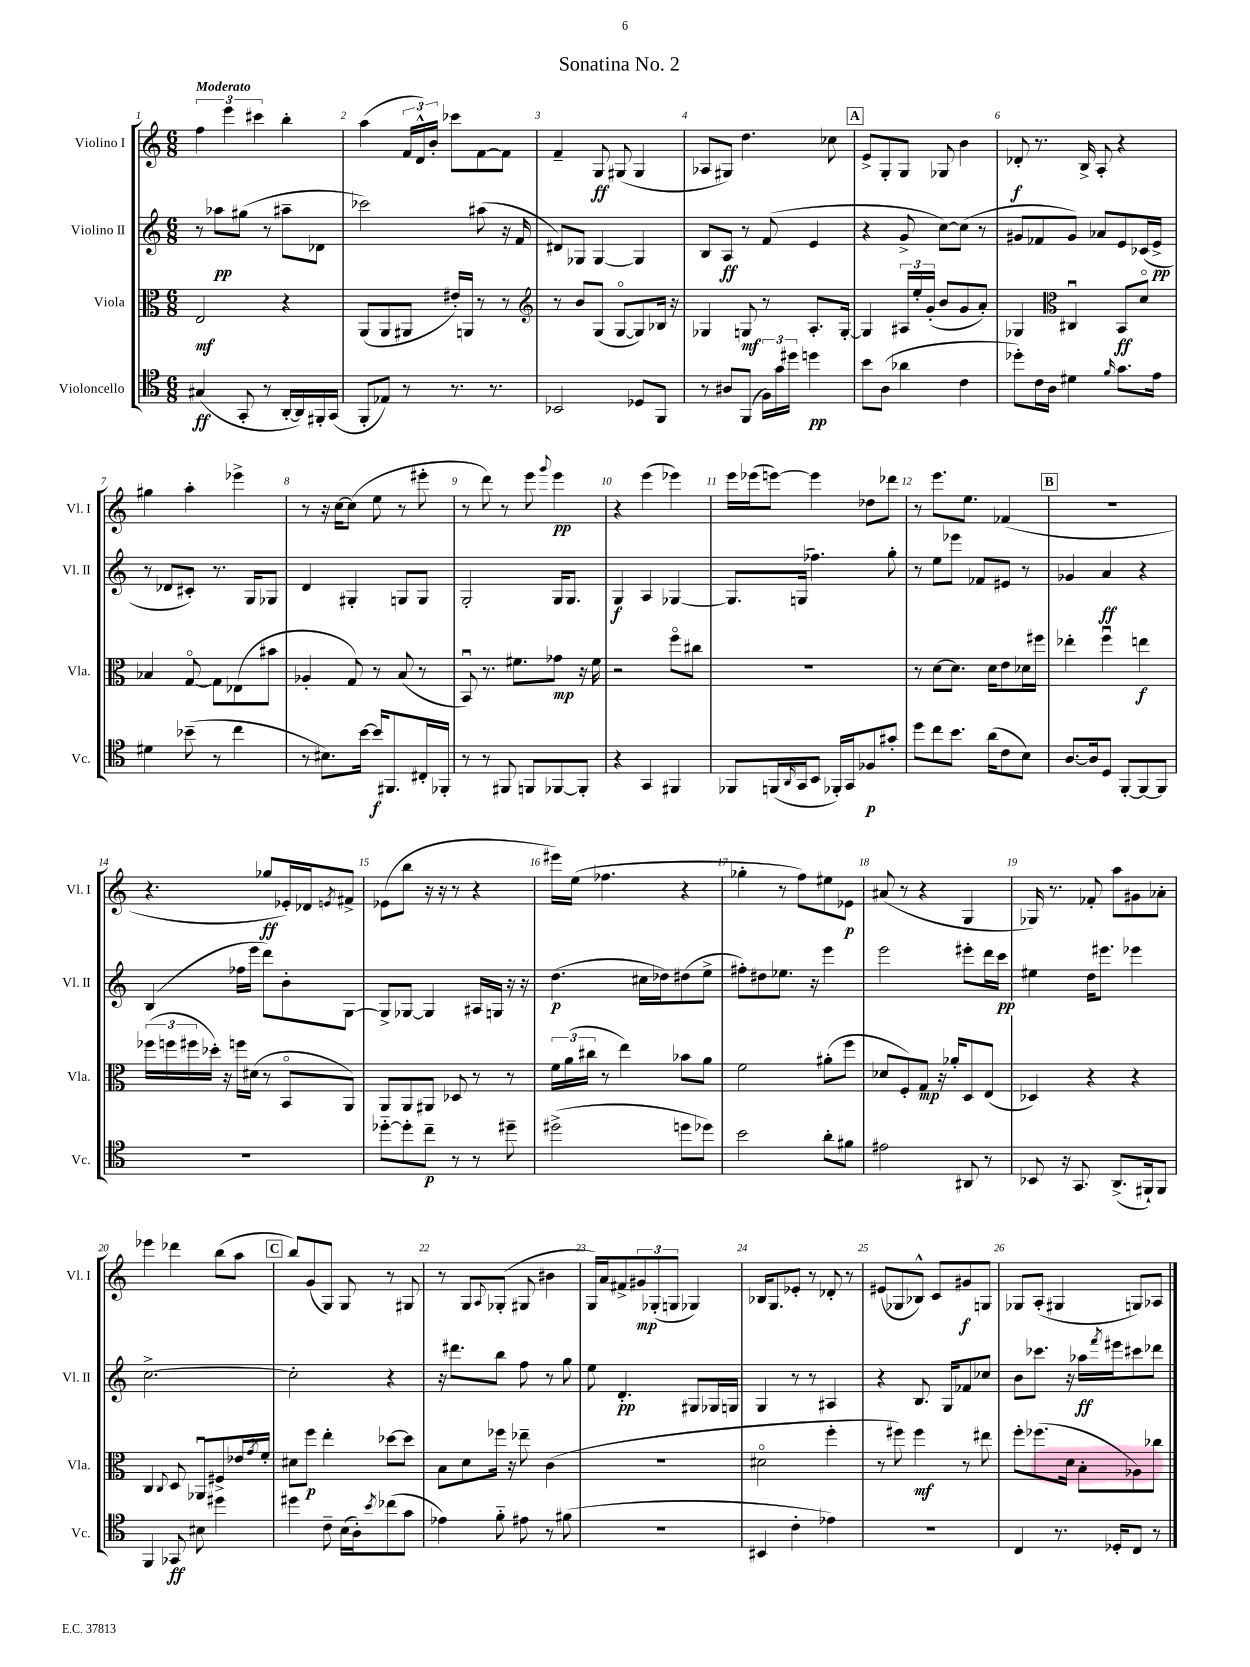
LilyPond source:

\header { title = "Sonatina No. 2" }
<<
\new StaffGroup <<
\new Staff = "s0" \with { instrumentName = "Violino I" shortInstrumentName = "Vl. I" } {
    \clef treble \key c \major \numericTimeSignature \time 6/8 \tempo "Moderato"
    \tuplet 3/2 { f''4 e'''4 cis'''4 } b''4-. |
    a''4( \tuplet 3/2 { f'16 d'16-^) b'16-. } ces'''8 f'8~ f'8 |
    f'4-- g8\ff gis8( gis4 |
    aes8 gis8) d''4. ces''8 |
    \mark \markup { \box "A" } e'8-> g8-. g8 ges8 b'4 |
    des'8-.\f r8. b16-> a8-. r4 |
    gis''4 a''4-. ees'''4-> |
    r8 r16 c''16~ c''8( e''8 r8 eis'''8-. |
    r8 d'''8) r8 e'''8 \appoggiatura { g'''8 } e'''4\pp |
    r4 e'''4( ees'''4) |
    e'''16 ees'''16( e'''8~) e'''4 des''8 des'''8 |
    r8 e'''8. e''8. fes'4( |
    \mark \markup { \box "B" } r2. |
    r4. ges''8\ff ees'16-.) des'16 \acciaccatura { e'8 } fis'8-> |
    ees'8( b''8 r16 r16 r8 r4 |
    eis'''16) e''16( fes''4. r4 |
    ges''4-. r8 f''8) eis''8 ees'8\p |
    ais'8( r8 r4 g4 |
    ges16) r8. fes'8-. a''8 gis'8 aes'8-. |
    ees'''4 des'''4 b''8( a''8 |
    \mark \markup { \box "C" } b''8) g'8( g8) g8 r8 gis8 |
    r8 g8 \appoggiatura { a8 } ges8-.( gis8 bis'4 |
    g16) a'16 fis'8-> \tuplet 3/2 { gis'8\mp ges8-.( g8 } ges4) |
    bes16 g8. ees'8-. r8 des'8-. r8 |
    eis'8( ges8 bes8-^) c'8 gis'8\f g8 |
    ges8 a8-.( gis4 g8) aes8 \bar "|." |
}
\new Staff = "s1" \with { instrumentName = "Violino II" shortInstrumentName = "Vl. II" } {
    \clef treble \key c \major \numericTimeSignature \time 6/8
    r8 aes''8\pp gis''8( r8 ais''8-- des'8 |
    ces'''2) ais''8( r16 f'16 |
    dis'8) ges8 ges4~ ges4 |
    b8 a8\ff r8 f'8( e'4 |
    \mark \markup { \box "A" } r4 g'8-> c''8~) c''8( r8 |
    gis'8 fes'8 gis'8) aes'8 e'8 ces'16( e'16->\pp |
    r8 des'8 cis'8-.) r8. g16 ges8 |
    d'4 gis4-. g8 g8 |
    g2-. g16 g8. |
    g4\f a4 ges4~ |
    ges8. g16( fes''4.) g''8-. |
    r8 e''8 ees'''8 fes'8 eis'8 r8 |
    \mark \markup { \box "B" } ges'4 a'4\ff r4 |
    b4( fes''16 e'''16 d'''8) b'8-. g8~ |
    g8-> ges8~ ges4 ais16 g16 r16 r16 |
    d''4.\p( cis''16 des''16) dis''8( e''8-> |
    fis''8-.) dis''8 ees''8. r16 e'''4 |
    e'''2 eis'''8-. d'''16 c'''16\pp |
    eis''4 d''16 eis'''8. ees'''4 |
    c''2.~-> |
    \mark \markup { \box "C" } c''2-. r4 |
    r16 dis'''8. b''8 f''8 r8 g''8 |
    e''8 d'4.-.\pp gis8 ges16 g16 |
    g4 r8 r8 ais4 |
    r4 b8. g16 fes'8 ces''8 |
    b'8 ces'''8. r16 aes''16\ff \acciaccatura { f'''8 } eis'''16 cis'''8 des'''8 \bar "|." |
}
\new Staff = "s2" \with { instrumentName = "Viola" shortInstrumentName = "Vla." } {
    \clef alto \key c \major \numericTimeSignature \time 6/8
    e2\mf r4 |
    a,8( a,8 ais,8 eis'16-.) a,16 r8 r8 |
    \clef treble r8 b'8 g8( g8~\flageolet g8) bes16 r16 |
    ges4 g8\mf r8 a8.-. g16~-. |
    \mark \markup { \box "A" } g4 \tuplet 3/2 { ais16 e''16-. g'16-.( } b'8 g'8 a'8-.) |
    ges4 \clef alto cis4\downbow b,8\ff d'8\flageolet |
    bes4 g8~\flageolet g8 ees8( bis'8 |
    aes4-. g8) r8 b8( r8 |
    b,8\downbow) r8. fis'8. ges'8\mp r16 fis'16 |
    r2 f''8\flageolet cis''8 |
    r2. |
    r8 d'8~ d'8. d'16 e'8 des'16 fis''16 |
    \mark \markup { \box "B" } ees''4-. f''4\downbow e''4\f |
    \tuplet 3/2 { fes''16( f''16 fis''16 } des''16-.) r16 f''16 dis'16( r8 b,8\flageolet a,8) |
    a,8 a,8 ais,8 des8 r8 r8 |
    \tuplet 3/2 { f'16 a'16( cis''16 } r8 e''4) bes'8 a'8 |
    f'2 ais'8-.( f''8 |
    des'8 f8-.) g8\mp r16 aes'16-. d8 e8( |
    des4) r4 r4 |
    c4 \appoggiatura { c8 } d8 aes,8\downbow fis8-> ees'16 \acciaccatura { g'8 } f'16-. |
    \mark \markup { \box "C" } dis'8 f''8\p e''4-. des''8~ des''8 |
    b8 d'8 fes''16 r16 ees''8-- c'4( |
    R2. |
    dis'2\flageolet f''4-. |
    r8 fis''8) fis''4\mf r8 eis''8 |
    f''8-. fes''8.( d'16 b8-. aes8) ces''8 \bar "|." |
}
\new Staff = "s3" \with { instrumentName = "Violoncello" shortInstrumentName = "Vc." } {
    \clef tenor \key c \major \numericTimeSignature \time 6/8
    gis4\ff( g,8-. r8 a,16~-. a,16) fis,16-. g,16( |
    f,8-. ees8) r8 r8. r8. |
    bes,2 des8 f,8 |
    r8 ais8 f,8( \tuplet 3/2 { f16) g'16 dis''16 } d''4\pp |
    \mark \markup { \box "A" } b'8 a8( aes'4 c'4 |
    des''8-.) c'16 a16 dis'4 \grace { f'16 } g'8. e'16 |
    dis'4 bes'8--( r8 c''4 |
    r8 bis8.) b'16~ b'16\f fis,8. cis16-. fes,16-. |
    r8 r8 fis,8 f,8 fes,8~ fes,8-. |
    r4 g,4 fis,4 |
    fes,8 f,16( \grace { a,16 } g,16 b,8 fes,16-.) g,16 fes8\p gis'8-. |
    d''8 c''8 b'8. a'16( c'8 b8) |
    \mark \markup { \box "B" } a8.~ a16 d8 f,8~-. f,8~ f,8 |
    R2. |
    des''8~-_ des''8-. c''8--\p r8 r8 dis''8-- |
    dis''2->( d''8 des''8) |
    b'2 a'8-. fis'8 |
    eis'2 ais,8 r8 |
    bes,8 r16 g,8. a,8.->( fis,16-!) fis,8 |
    f,4 ges,8\ff bis8 dis''4 |
    \mark \markup { \box "C" } dis''4 c'8-- b16( a16-.) \acciaccatura { b'8 } ces''8( g'8 |
    ees'4) f'8-_ eis'8 r8 fis'8( |
    R2. |
    bis,4 c'4-. ees'4) |
    R2. |
    c4 r8. des16-. c8 r8 \bar "|." |
}
>>
>>
\layout { \context { \Score \override BarNumber.break-visibility = ##(#f #t #t) barNumberVisibility = #all-bar-numbers-visible } }
